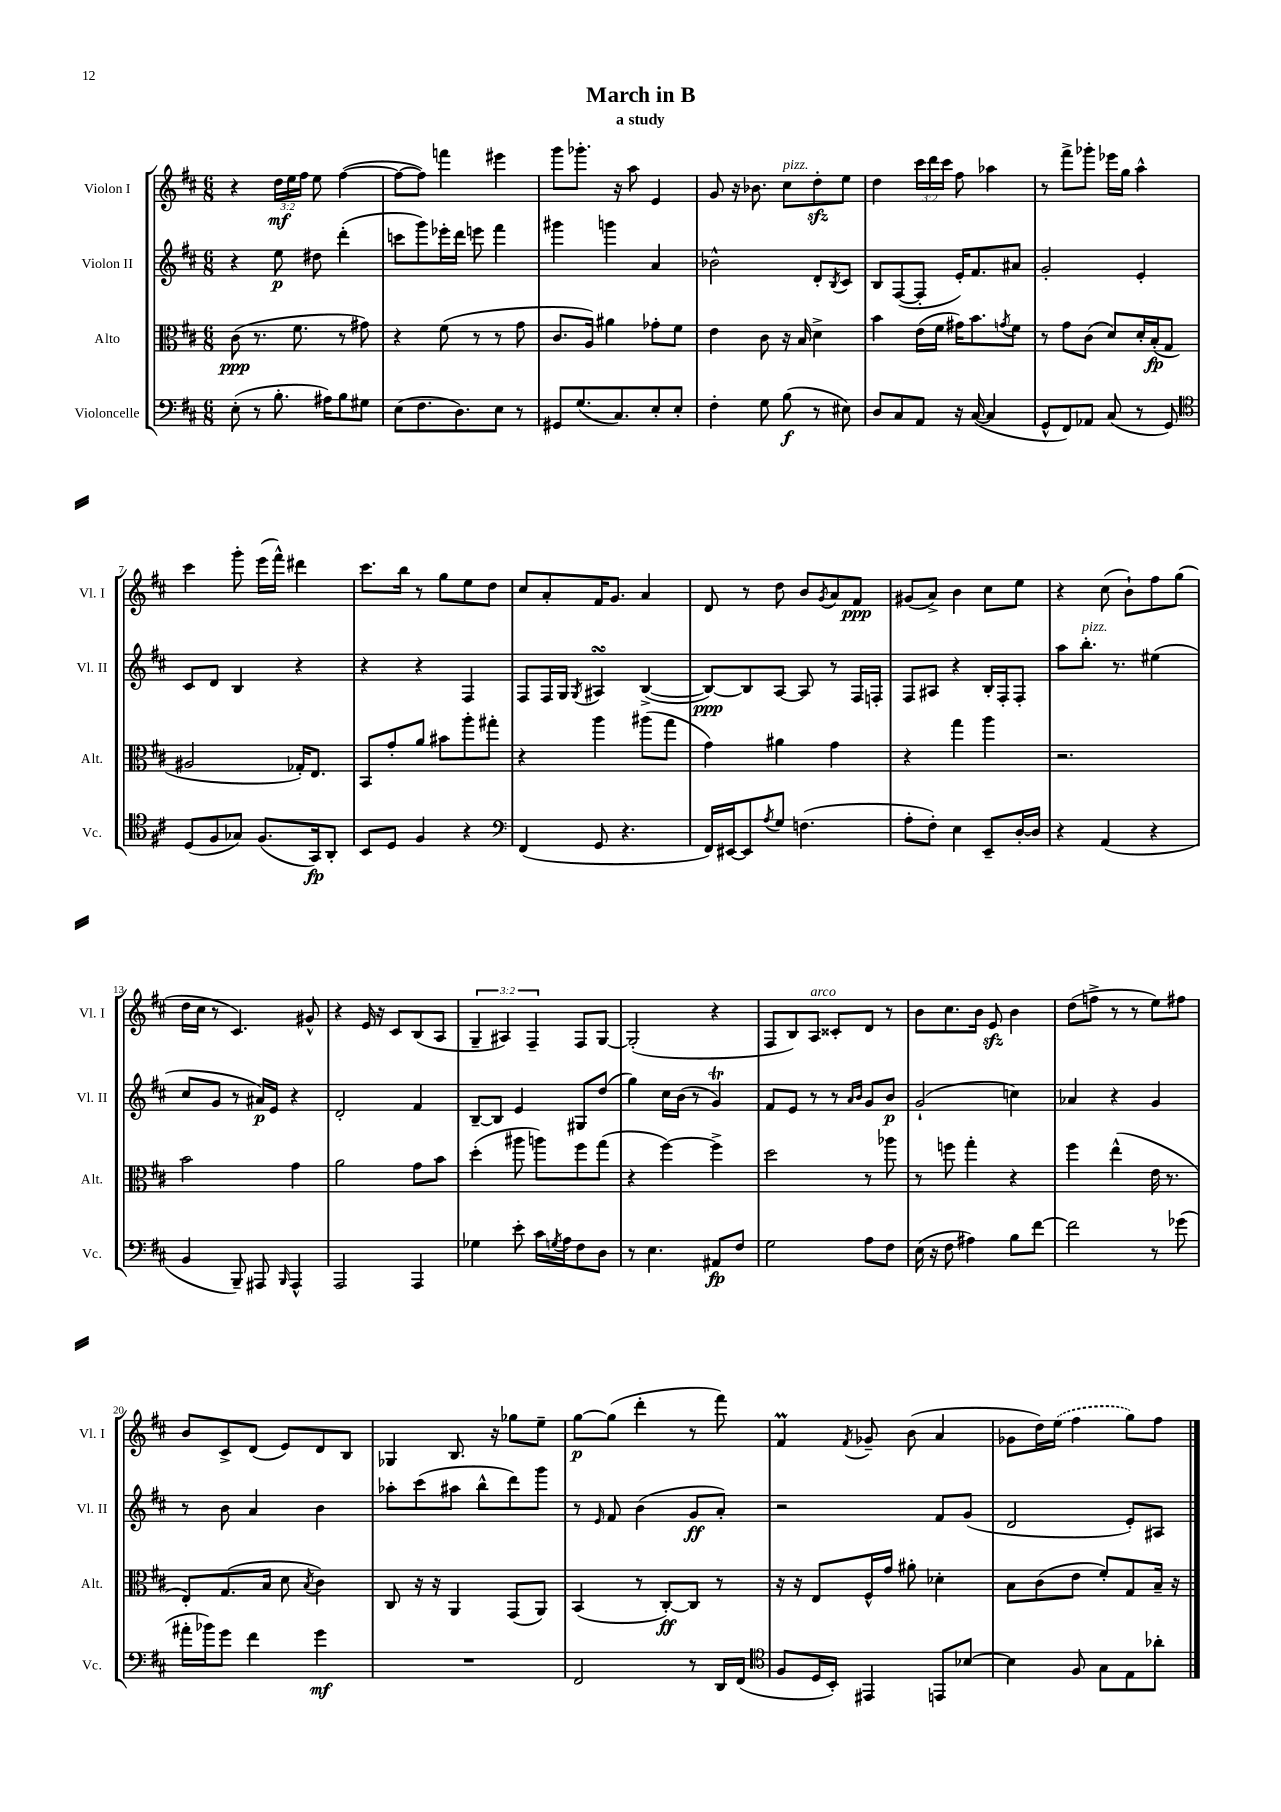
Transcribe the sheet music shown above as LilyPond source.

\header { title = "March in B" subtitle = "a study" }
<<
\new StaffGroup <<
\new Staff = "s0" \with { instrumentName = "Violon I" shortInstrumentName = "Vl. I" } {
    \clef treble \key d \major \numericTimeSignature \time 6/8 \override Staff.TupletNumber.text = #tuplet-number::calc-fraction-text
    r4 \tuplet 3/2 { d''16\mf e''16 fis''16 } e''8 fis''4~( |
    fis''8~ fis''8) f'''4 eis'''4 |
    g'''8 ges'''8.-. r16 a''8 e'4 |
    g'8 r16 bes'8. cis''8^\markup { \italic "pizz." } d''8-.\sfz e''8 |
    d''4 \tuplet 3/2 { cis'''16 d'''16 cis'''16 } fis''8 aes''4 |
    r8 fis'''8-> ges'''8-. ees'''16 g''16 a''4-^ |
    cis'''4 g'''8-. e'''16( fis'''16-^) dis'''4 |
    cis'''8. b''16 r8 g''8 e''8 d''8 |
    cis''8 a'8-. fis'16 g'8. a'4 |
    d'8 r8 d''8 b'8 \acciaccatura { g'8 } a'8 fis'8\ppp |
    gis'8( a'8->) b'4 cis''8 e''8 |
    r4 cis''8( b'8-!) fis''8 g''8( |
    d''16 cis''16 r8 cis'4.) gis'8-^ |
    r4 e'16 r16 cis'8 b8( a8 |
    \tuplet 3/2 { g4-- ais4) fis4-- } fis8 g8~ |
    g2-.( r4 |
    fis8 b8) a8^\markup { \italic "arco" } cisis'8-. d'8 r8 |
    b'8 cis''8. b'16 e'8\sfz b'4 |
    d''8( f''8-> r8 r8 e''8) fis''8 |
    b'8 cis'8-> d'8( e'8) d'8 b8 |
    ges4 b8. r16 ges''8 e''8-- |
    g''8~\p g''8( d'''4-. r8 fis'''8) |
    fis'4\prall \acciaccatura { fis'8 } ges'8-- b'8( a'4 |
    ges'8 d''16) \once \slurDashed e''16( fis''4 g''8) fis''8 \bar "|." |
}
\new Staff = "s1" \with { instrumentName = "Violon II" shortInstrumentName = "Vl. II" } {
    \clef treble \key d \major \numericTimeSignature \time 6/8
    r4 e''8\p dis''8 d'''4-.( |
    c'''8 g'''8) ees'''16-. d'''16 e'''8 fis'''4 |
    gis'''4 g'''4 a'4 |
    bes'2-^ d'8-. \acciaccatura { b8 } cis'8 |
    b8 fis8~( fis8-. e'16-.) fis'8. ais'8 |
    g'2-. e'4-. |
    cis'8 d'8 b4 r4 |
    r4 r4 fis4 |
    fis8 fis16 g16 \acciaccatura { g8 } ais4\turn b4~->( |
    b8~\ppp) b8 a8~ a8 r8 fis16 f16-. |
    fis8 ais8 r4 b16-. fis16-. fis8-. |
    a''8 b''8.-.^\markup { \italic "pizz." } r8. eis''4( |
    cis''8 g'8 r8 ais'16\p) e'16 r4 |
    d'2-. fis'4 |
    b8~-- b8 e'4 gis8 d''8( |
    g''4) cis''16 b'16( r8 g'4\trill) |
    fis'8 e'8 r8 r8 \grace { a'16 b'16 } g'8 b'8\p |
    g'2-!( c''4) |
    aes'4 r4 g'4 |
    r8 b'8 a'4 b'4 |
    aes''8-. cis'''8( ais''8 b''8-^ d'''8) g'''8 |
    r8 \grace { e'16 } fis'8 b'4( g'8\ff a'8-.) |
    r2 fis'8 g'8( |
    d'2 e'8-.) ais8 \bar "|." |
}
\new Staff = "s2" \with { instrumentName = "Alto" shortInstrumentName = "Alt." } {
    \clef alto \key d \major \numericTimeSignature \time 6/8
    cis'8\ppp( r8. fis'8. r8 gis'8) |
    r4 fis'8( r8 r8 g'8 |
    cis'8. a16) ais'4 ges'8-. fis'8 |
    e'4 cis'8 r16 b16 d'4-> |
    b'4 e'16( fis'16 gis'16) b'8. \acciaccatura { g'8 } fis'8 |
    r8 g'8 cis'8( d'8) d'16-. b16-.\fp( g8 |
    ais2 ges16-.) e8. |
    b,8 g'8-. a'8 bis'8 a''8-. gis''8-. |
    r4 a''4 ais''8( g''8 |
    g'4) ais'4 g'4 |
    r4 g''4 a''4 |
    r2. |
    b'2 g'4 |
    a'2 g'8 b'8 |
    d''4-.( ais''8 a''8) fis''8 g''8( |
    r4 fis''4~) fis''4-> |
    d''2 r8 aes''8 |
    r8 f''8 g''4-. r4 |
    fis''4 e''4-^( e'16 r8. |
    e8-.) g8.( b16 d'8 \acciaccatura { b8 } cis'4) |
    cis8 r16 r16 a,4 g,8( a,8) |
    b,4( r8 cis8~-.\ff) cis8 r8 |
    r16 r16 e8 fis16-^ g'16 ais'8-. des'4-. |
    b8 cis'8( e'8 fis'8-.) g8 b16-- r16 \bar "|." |
}
\new Staff = "s3" \with { instrumentName = "Violoncelle" shortInstrumentName = "Vc." } {
    \clef bass \key d \major \numericTimeSignature \time 6/8
    e8-.( r8 b8.-. ais16) b8 gis8 |
    e8( fis8. d8.) e8 r8 |
    gis,8 g8.( cis8.) e8-. e8-. |
    fis4-. g8 b8\f( r8 eis8) |
    d8 cis8 a,8 r16 cis16~( cis4 |
    g,8-^ fis,8) aes,8 cis8( r8 g,8) |
    \clef tenor d8( fis8 ges8) fis8.( g,16\fp) a,8-. |
    b,8 d8 fis4 r4 |
    \clef bass fis,4( g,8 r4. |
    fis,16) eis,16~ eis,8 \acciaccatura { a8 } g8 f4.( |
    a8-. fis8-.) e4 e,8-- d16~-. d16 |
    r4 a,4( r4 |
    b,4 b,,8--) ais,,8 \grace { b,,16 } ais,,4-^ |
    a,,2 a,,4 |
    ges4 e'8-. cis'16 \acciaccatura { g8 } a16 fis8 d8 |
    r8 e4. ais,8\fp fis8 |
    g2 a8 fis8 |
    e16( r16 fis8 ais4) b8 fis'8~ |
    fis'2 r8 ges'8( |
    ais'16-. bes'16) g'8 fis'4 g'4\mf |
    R2. |
    fis,2 r8 d,16 fis,16( |
    \clef tenor fis8 d16 b,16-.) eis,4 e,8 bes8~ |
    bes4 fis8 g8 e8 aes'8-. \bar "|." |
}
>>
>>
